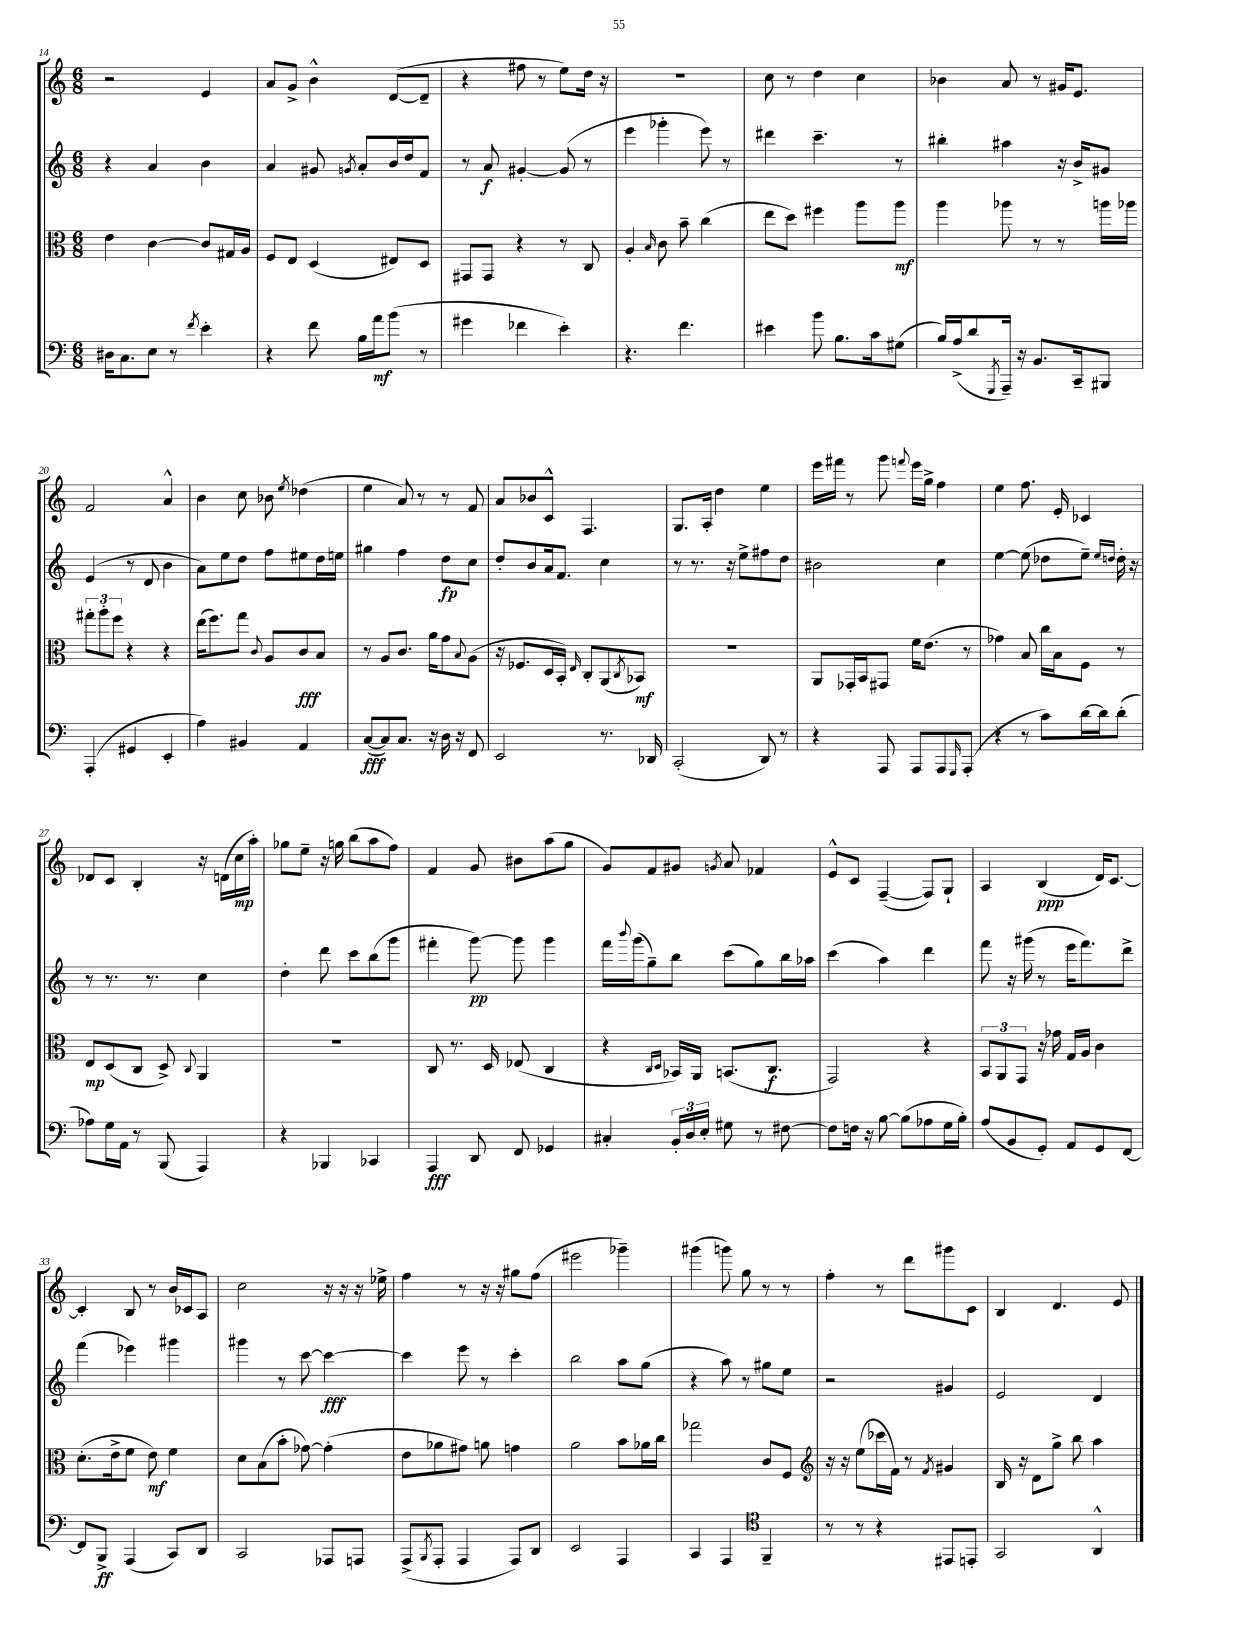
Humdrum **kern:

**kern	**kern	**kern	**kern
*staff4	*staff3	*staff2	*staff1
*clefF4	*clefC3	*clefG2	*clefG2
*k[]	*k[]	*k[]	*k[]
*M6/8	*M6/8	*M6/8	*M6/8
16D#	4e	4r	2r
8.C	.	.	.
8E	[4c	4a	.
8r	.	.	.
8qf	.	.	.
4e'	8c]	4b	4e
.	16G#	.	.
.	16A	.	.
=	=	=	=
4r	8F	4a	8a
.	8E	.	8g^
8f	(4D	8g#	4b^^
.	.	8qg	.
16B	.	8a'	.
16a	.	.	.
(8b	8E#)	16b	([8d
.	.	16dd	.
8r	8D	8f	8d~]
=	=	=	=
4g#	8GG#	8r	4r
.	8GG#	8a	.
4f-	4r	[4g#'	8ff#
.	.	.	8r
4e')	8r	(8g#]	8ee)
.	8C	8r	16dd
.	.	.	16r
=	=	=	=
4.r	4A'	4eee	2.r
.	16qqB	.	.
.	8c	4ggg-'	.
4.f	8b~	.	.
.	(4cc	8eee)	.
.	.	8r	.
=	=	=	=
4e#	8ee	4ddd#	8cc
.	8dd)	.	8r
8b	4ff#	4.ccc~	4dd
8.B	.	.	.
.	8aa	.	4cc
16c	.	.	.
(8G#	8aa	8r	.
=	=	=	=
16B)	4aa	4bb#'	4b-
(16A^	.	.	.
8d	.	.	.
8qGGG	.	.	.
16AAA~)	8aa-	4aa#	8a
16r	.	.	.
8.BB	8r	.	8r
.	8r	16r	16g#
16CC~	.	16b^	8.e
8BBB#	16aa	8g#	.
.	16aa-	.	.
=	=	=	=
(4AAA'	12gg#'	(4e	2f
.	12aa'	.	.
.	12ff	.	.
4GG#	4r	8r	.
.	.	8d	.
4EE'	4r	4b	4a^^
=	=	=	=
4A)	(16ee	8a)	4b
.	8.ff)	.	.
.	.	8ee	.
4BB#	8gg	8dd	8cc
.	8qqc	.	.
.	8A	8ff	8b-
.	.	.	8qee
4AA	8c	8ee#	(4dd-
.	8B	16dd	.
.	.	16ee	.
=	=	=	=
([8C	8r	4gg#	4ee
8C])	8A	.	.
8.C	8.c	4ff	8a)
.	.	.	8r
16r	16a	.	.
16D	8g	8dd	8r
16r	.	.	.
.	8qqB	.	.
8FF	(8A	8cc	8f
=	=	=	=
2EE	16r	8dd'	8a
.	8.F-	.	.
.	.	8b	8b-
.	16D	16a	8c^^
.	16BB')	8.f	.
.	16qqE	.	.
.	8C'	.	4.F
8.r	(8AA	4cc	.
.	8qC	.	.
.	8BB-)	.	.
16DD-	.	.	.
=	=	=	=
(2CC'	2.r	8r	8.G
.	.	8.r	.
.	.	.	16A'
.	.	.	4dd
.	.	16r	.
.	.	8ee^	.
8DD)	.	8ff#	4ee
8r	.	8dd	.
=	=	=	=
4r	8AA	2b#	16eee
.	.	.	16fff#
.	16GG-'	.	8r
.	16BB	.	.
8AAA	8GG#	.	8ggg
.	.	.	8qqfff
8AAA	16f	.	16eee
.	(8.e	.	16gg^
8AAA	.	4cc	4ff
16qqGGG	.	.	.
(8AAA'	8r	.	.
=	=	=	=
4r	4g-)	[4ee	4ee
8r	8B	(8ee]	8.ff
8c)	16cc	8dd-	.
.	16B	.	16e'
[16d	8F	8ee~)	4c-
16d]	.	.	.
.	.	16qqee	.
.	.	16qqdd	.
(8d'	8r	16dd'	.
.	.	16r	.
=	=	=	=
8A-)	8E	8r	8d-
16G	(8D	8.r	8c
16AA	.	.	.
8r	8C	.	4B'
.	.	8.r	.
(8BBB	8D^)	.	.
.	8qqC	.	.
4AAA)	4AA	4cc	16r
.	.	.	(16d
.	.	.	16cc
.	.	.	16aa')
=	=	=	=
4r	2.r	4dd'	8gg-
.	.	.	8ee~
4BBB-	.	8ddd	16r
.	.	.	16gg
.	.	8ccc	(8bb
4CC-	.	(8bb	8aa
.	.	8ggg	8ff)
=	=	=	=
4AAA	8C	4fff#'	4f
.	8.r	.	.
8DD	.	[8ggg)	8g
.	16D	.	.
8FF	(8E-	8ggg]	8b#
4GG-	4C	4ggg	(8aa
.	.	.	8gg
=	=	=	=
4C#'	4r	16fff	8g)
.	.	8qqbbb	.
.	.	(16ggg	.
.	.	8gg~)	8f
.	16qqC	.	.
.	16qqD	.	.
24BB'	16BB-)	8bb	8g#
24D	.	.	.
.	16AA	.	.
24E'	.	.	.
.	.	.	8qg
8G#	(8.BB	(8ccc	8a
8r	.	8gg)	4f-
.	8.C	.	.
[8F#	.	16bb	.
.	.	16aa-	.
=	=	=	=
8F#]	2GG)	(4ccc	8e^^
16F	.	.	8c
16r	.	.	.
[8B	.	4aa)	([4F~
(8B]	.	.	.
8A-	4r	4ddd	8F])
16G	.	.	8G`
16B')	.	.	.
=	=	=	=
(8A	12BB	8fff	4A
.	12AA	.	.
8BB	.	16r	.
.	12GG	.	.
.	.	(16ggg#	.
8GG')	16r	8r	(4B
.	16g-	.	.
8AA	16G	16eee	.
.	16A	8.fff)	.
8GG	4c	.	16d)
.	.	.	[8.c
[8FF	.	8ddd^	.
=	=	=	=
8FF]	(8.d'	(4fff	4c']
8BBB^	.	.	.
.	16e^	.	.
(4AAA	8f	4eee-)	8B
.	8e)	.	8r
8CC)	4f	4ggg#	16b
.	.	.	16c-
8DD	.	.	8A
=	=	=	=
2CC	8d	4ggg#	2cc
.	(8B	.	.
.	8b'	8r	.
.	[8g-)	[8ccc	.
8AAA-	(4g-']	4ccc_	16r
.	.	.	16r
8AAA	.	.	16r
.	.	.	16ee-^
=	=	=	=
(8AAA^	8e	4ccc]	4ff
8qBBB	.	.	.
8AAA'	8a-	.	.
4AAA	8g#)	8eee	8r
.	8a	8r	16r
.	.	.	16r
8AAA)	4g	4ccc'	8gg#
8DD	.	.	(8ff
=	=	=	=
2EE	2a	2bb	2eee#
4AAA	8b	8aa	4ggg-~)
.	16a-	(8gg	.
.	16cc	.	.
=	=	=	=
4CC	2gg-	4r	(4ggg#
4AAA	.	8aa)	8ggg)
.	.	8r	8gg
*clefC4	*	*	*
4FF~	8c	8gg#	8r
.	8F	8ee	8r
=	=	=	=
*	*clefG2	*	*
8r	16r	2r	4ff'
.	16r	.	.
8r	(8ee	.	.
4r	16ccc-	.	8r
.	16f)	.	.
.	8r	.	8ddd
.	8qf	.	.
8EE#	4g#	4g#	8ggg#
8EE'	.	.	8c
=	=	=	=
2GG	16B	2e	4B
.	16r	.	.
.	8d	.	.
.	8gg^	.	4.d
.	8bb	.	.
4AA^^	4aa	4d	.
.	.	.	8e
==	==	==	==
*-	*-	*-	*-
